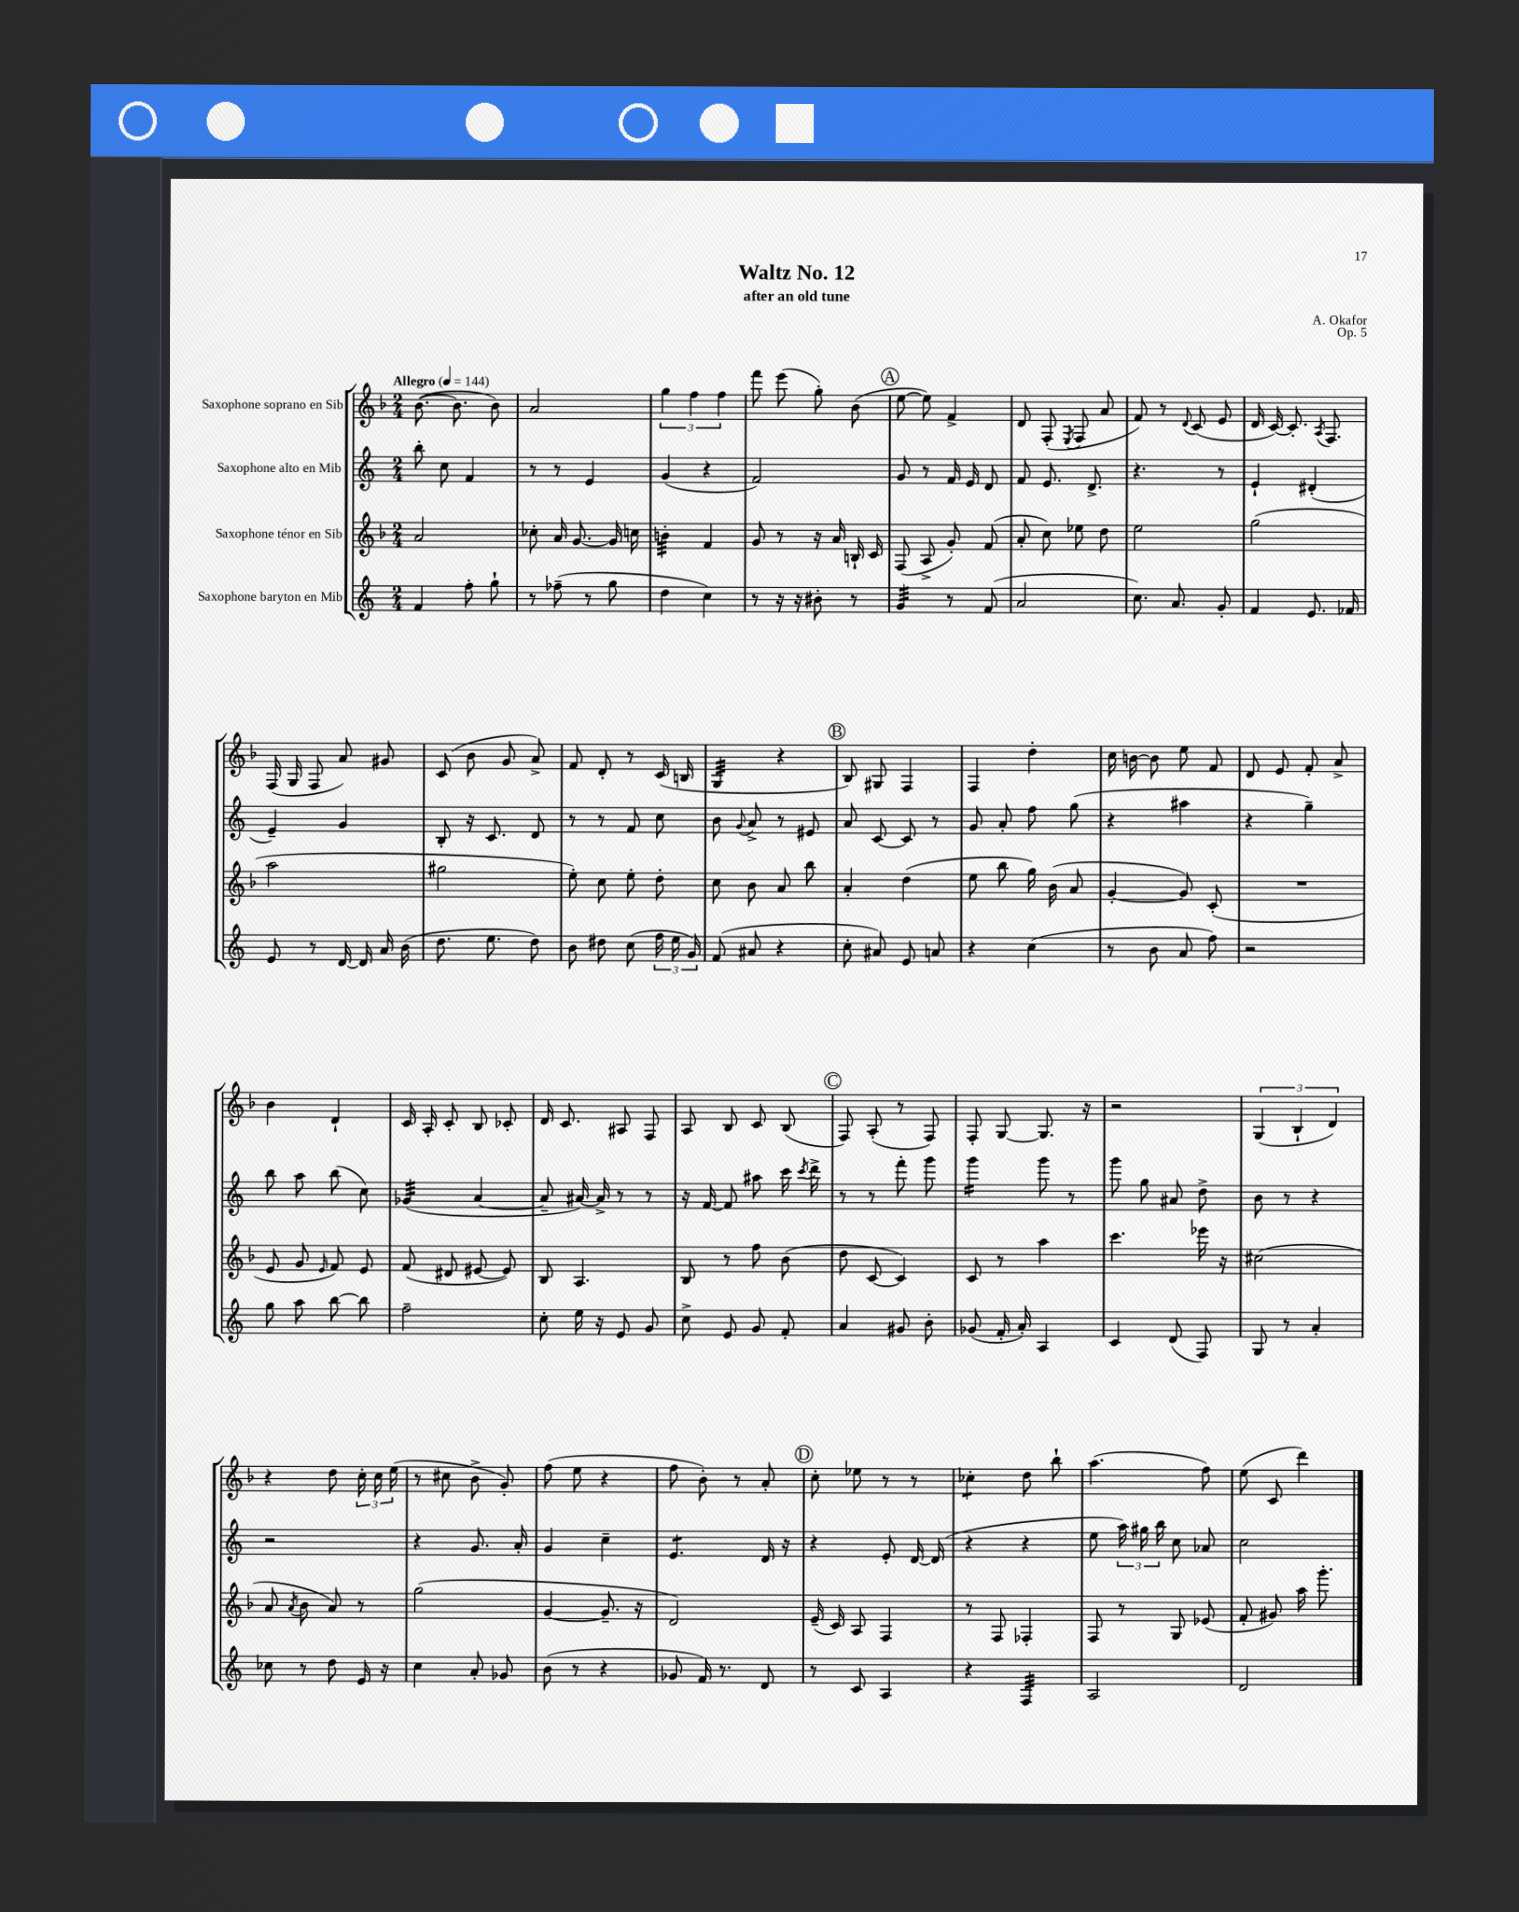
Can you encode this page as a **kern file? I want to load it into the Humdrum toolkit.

**kern	**kern	**kern	**kern
*staff4	*staff3	*staff2	*staff1
*clefG2	*clefG2	*clefG2	*clefG2
*k[]	*k[b-]	*k[]	*k[b-]
*M2/4	*M2/4	*M2/4	*M2/4
*MM144	*MM144	*MM144	*MM144
4f	2a	8bb'	([8.b-
.	.	8cc	.
.	.	.	8.b-]
8ff'	.	4f	.
8gg`	.	.	8b-)
=	=	=	=
8r	8cc-'	8r	2a
(8ff-~	16a	8r	.
.	[8.g	.	.
8r	.	4e	.
8gg	16g]	.	.
.	16cc	.	.
=	=	=	=
4dd	4b'	(4g	6gg
.	.	.	6ff
4cc)	4f	4r	.
.	.	.	6ff
=	=	=	=
8r	8g	2f)	8fff
16r	8r	.	(8eee
16r	.	.	.
8b#'	16r	.	8gg')
.	16a	.	.
8r	16B`	.	(8b-
.	16c	.	.
=	=	=	=
4g	(8F	8g	[8ee
.	8A^	8r	8ee])
8r	8g')	16f	4f^
.	.	16e	.
(8f	(8f	8d	.
=	=	=	=
2a	8a'	8f	8d
.	8cc)	8.e	(8F'
.	.	.	8qE
.	8ee-	.	8F
.	.	8.d^	.
.	8dd	.	8a
=	=	=	=
8.cc)	2ee	4.r	8f)
.	.	.	8r
8.a	.	.	.
.	.	.	8qqd
.	.	.	(8c
8g'	.	8r	8e
=	=	=	=
4f	(2gg	4e`	16d
.	.	.	[16c)
.	.	.	8.c']
8.e	.	(4d#'	.
.	.	.	8qA
.	.	.	8.F
16f-	.	.	.
=	=	=	=
8e	2aa	4e~)	(16F
.	.	.	16G
8r	.	.	8F
[16d	.	4g	8a)
16d]	.	.	.
16a	.	.	8g#
(16b	.	.	.
=	=	=	=
8.dd	2gg#	8B'	(8c
.	.	16r	8b-
8.ee	.	8.c	.
.	.	.	8g
8dd)	.	8d	8a^)
=	=	=	=
8b	8ee')	8r	8f
8dd#	8cc	8r	8d'
(8cc	8ee'	8f	8r
24ff	8dd'	8cc	(16c
24ee	.	.	.
.	.	.	16B
24g)	.	.	.
=	=	=	=
(8f	8cc	8b	4G
.	.	8qqg	.
8a#	8b-	8a^	.
4r	8a	8r	4r
.	8bb-	8e#	.
=	=	=	=
8cc'	4a'	8a	8B-)
8a#)	.	[8c	8G#
8e	(4dd	8c]	4F
8a	.	8r	.
=	=	=	=
4r	8ee	8g	4F
.	8bb-	8a'	.
(4cc	16gg)	8ff	4dd'
.	(16b-	.	.
.	8a	(8gg	.
=	=	=	=
8r	[4g'	4r	16cc
.	.	.	[16b
8b	.	.	8b]
8a	8g])	4aa#	8ee
8ff)	(8c'	.	8f
=	=	=	=
2r	2r	4r	8d
.	.	.	8e
.	.	4gg~)	8f'
.	.	.	8a^
=	=	=	=
8gg	8e	8bb	4b-
8aa	8g	8aa	.
.	16qqe	.	.
[8bb	8f)	(8bb	4d`
8bb]	8e	8cc)	.
=	=	=	=
2ff~	(8f	(4g-	16c
.	.	.	16A'
.	8d#	.	8c'
.	[8e#	[4a	8B-
.	8e#])	.	8c-'
=	=	=	=
8cc'	8B-	8a~]	16d
.	.	.	8.c
16ee	4.A	[16a#)	.
16r	.	16a#^]	.
8e	.	8r	8A#
8g	.	8r	8F
=	=	=	=
8cc^	8B-	16r	8A
.	.	[16f	.
8e	8r	8f]	8B-
8g	8ff	8aa#	8c
8f'	(8b-	16ccc	(8B-
.	.	8qccc	.
.	.	16ddd^	.
=	=	=	=
4a	8dd	8r	8F)
.	[8c	8r	(8A'
8g#	4c])	8fff'	8r
8b'	.	8ggg	8F)
=	=	=	=
(8g-	8c	4ggg	8F'
16f'	8r	.	[8G
16a')	.	.	.
4A	4aa	8ggg	8.G]
.	.	8r	.
.	.	.	16r
=	=	=	=
4c	4.ccc	8ggg	2r
.	.	8gg	.
(8d	.	8a#	.
8F)	16eee-	8dd^	.
.	16r	.	.
=	=	=	=
8G	(2cc#	8b	(6G
8r	.	8r	.
.	.	.	6B-`
4a'	.	4r	.
.	.	.	6d)
=	=	=	=
8cc-	8a	2r	4r
.	8qa	.	.
8r	8b-	.	.
8dd	8a)	.	8dd
16e	8r	.	24cc'
.	.	.	24cc
16r	.	.	.
.	.	.	(24ee
=	=	=	=
4cc	(2gg	4r	8r
.	.	.	8cc#
8a'	.	8.g	8b-^
8g-	.	.	8g')
.	.	16a'	.
=	=	=	=
(8b	[4g	4g	(8ff
8r	.	.	8ee
4r	8.g~]	4cc~	4r
.	16r	.	.
=	=	=	=
8g-	2d)	4.e	8ff
16f)	.	.	8b-')
8.r	.	.	.
.	.	.	8r
8d	.	16d	8a'
.	.	16r	.
=	=	=	=
8r	(16e~	4r	8cc'
.	16c)	.	.
8c	8A	.	8ee-
4A	4F	8e'	8r
.	.	[16d	8r
.	.	(16d]	.
=	=	=	=
4r	8r	4r	4cc-'
.	8F	.	.
4F	4F-'	4r	8dd
.	.	.	8bb-`
=	=	=	=
2A	8F	8ee	(4.aa
.	8r	24aa)	.
.	.	24gg#	.
.	.	24bb	.
.	8G	8cc	.
.	(8e-	8a-	8ff)
=	=	=	=
2d	8f'	2cc	(8ee
.	8g#)	.	8c
.	16aa	.	4ddd)
.	8.ggg'	.	.
==	==	==	==
*-	*-	*-	*-
